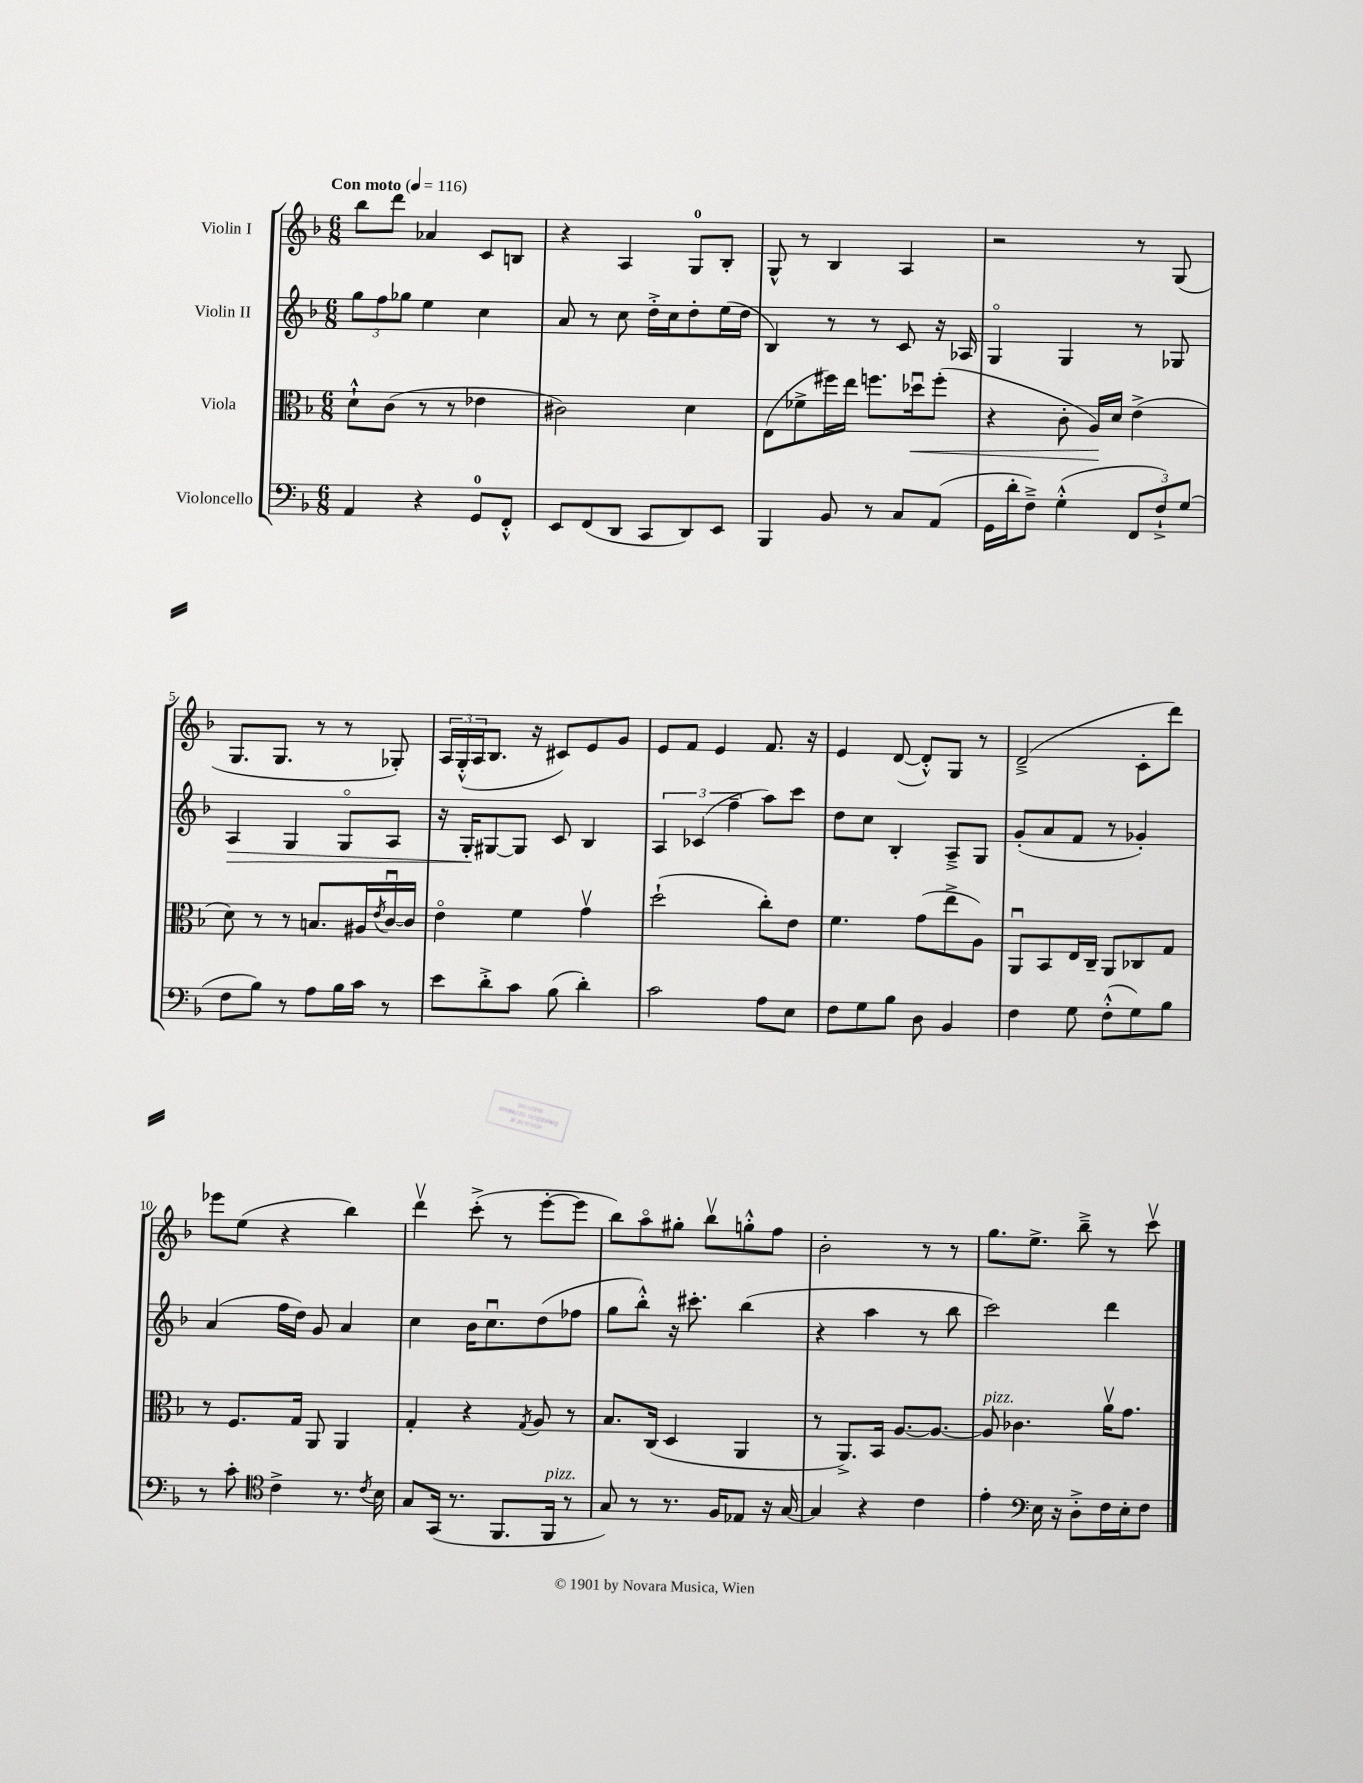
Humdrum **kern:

**kern	**kern	**kern	**kern
*staff4	*staff3	*staff2	*staff1
*clefF4	*clefC3	*clefG2	*clefG2
*k[b-]	*k[b-]	*k[b-]	*k[b-]
*M6/8	*M6/8	*M6/8	*M6/8
*MM116	*MM116	*MM116	*MM116
4AA	8d`^^	12gg	8bb-
.	.	12ff	.
.	(8c	.	8ddd
.	.	12gg-	.
4r	8r	4ee	4a-
.	8r	.	.
8GG	4e-	4cc	8c
8FF'^^	.	.	8B
=	=	=	=
8EE	2c#)	8a	4r
(8FF	.	8r	.
8DD	.	8cc	4A
8CC	.	16dd'^	.
.	.	16cc	.
8DD)	4d	8dd'	8G
8EE	.	(16ee	8B-'
.	.	16dd	.
=	=	=	=
4BBB-	(8E	4B-)	8G^^
.	8f-^	.	8r
8BB-	16ff#)	8r	4B-
.	16ee	.	.
8r	8.ff	8r	.
8C	.	8c	4A
.	16dd-u	.	.
(8AA	(8ff'	16r	.
.	.	16A-	.
=	=	=	=
16GG	4r	4Go	2r
16d'	.	.	.
8F~^)	.	.	.
(4G'^^	8c'	4G	.
.	16A)	.	.
.	16d	.	.
12FF	(4e^	8r	8r
12F`^)	.	.	.
.	.	8G-	(8G
(12G	.	.	.
=	=	=	=
8F	8d)	4A	8.G
8B-)	8r	.	.
.	.	.	8.G
8r	8r	4G	.
8A	8.B	.	8r
16B-	.	8Go	8r
16c	16A#	.	.
.	8qe	.	.
8r	[16cu	8A	8G-')
.	16c]	.	.
=	=	=	=
8e	4eo	16r	24A
.	.	.	(24G'^^
.	.	16G'	.
.	.	.	24A
8d'^	.	[8G#	8.B-
8c	4f	8G#]	.
.	.	.	16r
(8B-	.	8c	8c#)
4d')	4gv	4B-	8e
.	.	.	8g
=	=	=	=
2c	(2dd`	6A	8e
.	.	.	8f
.	.	(6c-	.
.	.	.	4e
.	.	6ff~	.
8A	8cc')	8aa)	8.f
8E	8e	8ccc	.
.	.	.	16r
=	=	=	=
8F	4.f	8dd	4e
8G	.	8cc	.
8B-	.	4B-'	([8d
8D	(8g	.	8d'^^])
4BB-	8ee^	8A~^	8G
.	8A)	8G	8r
=	=	=	=
4F	8AAu	(8g'	(2d~^
.	8BB-	8a	.
8G	16E	8f	.
.	16C~	.	.
(8F'^^	8AA	8r	.
8G)	8C-	4g-')	8c'
8B-	8G	.	8ddd)
=	=	=	=
8r	8r	(4a	8eee-
8c'	8.F	.	(8ee
*clefC4	*	*	*
4c^	.	16ff	4r
.	16G	16dd)	.
.	8AA	8g	.
8.r	4AA	4a	4bb-)
8qc	.	.	.
16B-	.	.	.
=	=	=	=
8G	4G'	4cc	4dddv
(16GG	.	.	.
8.r	.	.	.
.	4r	16b-	(8ccc'^
.	.	8.ccu	.
8.FF	.	.	8r
.	8qG	.	.
.	8A	(8dd	[8eee'
16FF	.	.	.
8r	8r	8ff-	8eee]
=	=	=	=
8G)	8.B-	8gg	8bb-)
8r	.	8bb-'^^)	8aao
.	(16C	.	.
8.r	4D	16r	8gg#'
.	.	8.ccc#'	.
.	.	.	8bb-v
16F	.	.	.
8E-	4AA	(4bb-	8gg'^^
16r	.	.	8ff
[16G	.	.	.
=	=	=	=
4G]	8r	4r	2b-'
.	8.AA^)	.	.
4r	.	4aa	.
.	16BB-	.	.
.	[8.A	.	.
4c	.	8r	8r
.	8.A_	.	.
.	.	8bb-	8r
=	=	=	=
4e'	8A]	2ccc)	8.gg
.	4.c-	.	.
.	.	.	8.ee^
*clefF4	*	*	*
16E	.	.	.
16r	.	.	.
8D'^	.	.	8bb-~^
16F	16av	4ddd	8r
16E'	8.g	.	.
8F	.	.	8cccv
==	==	==	==
*-	*-	*-	*-
